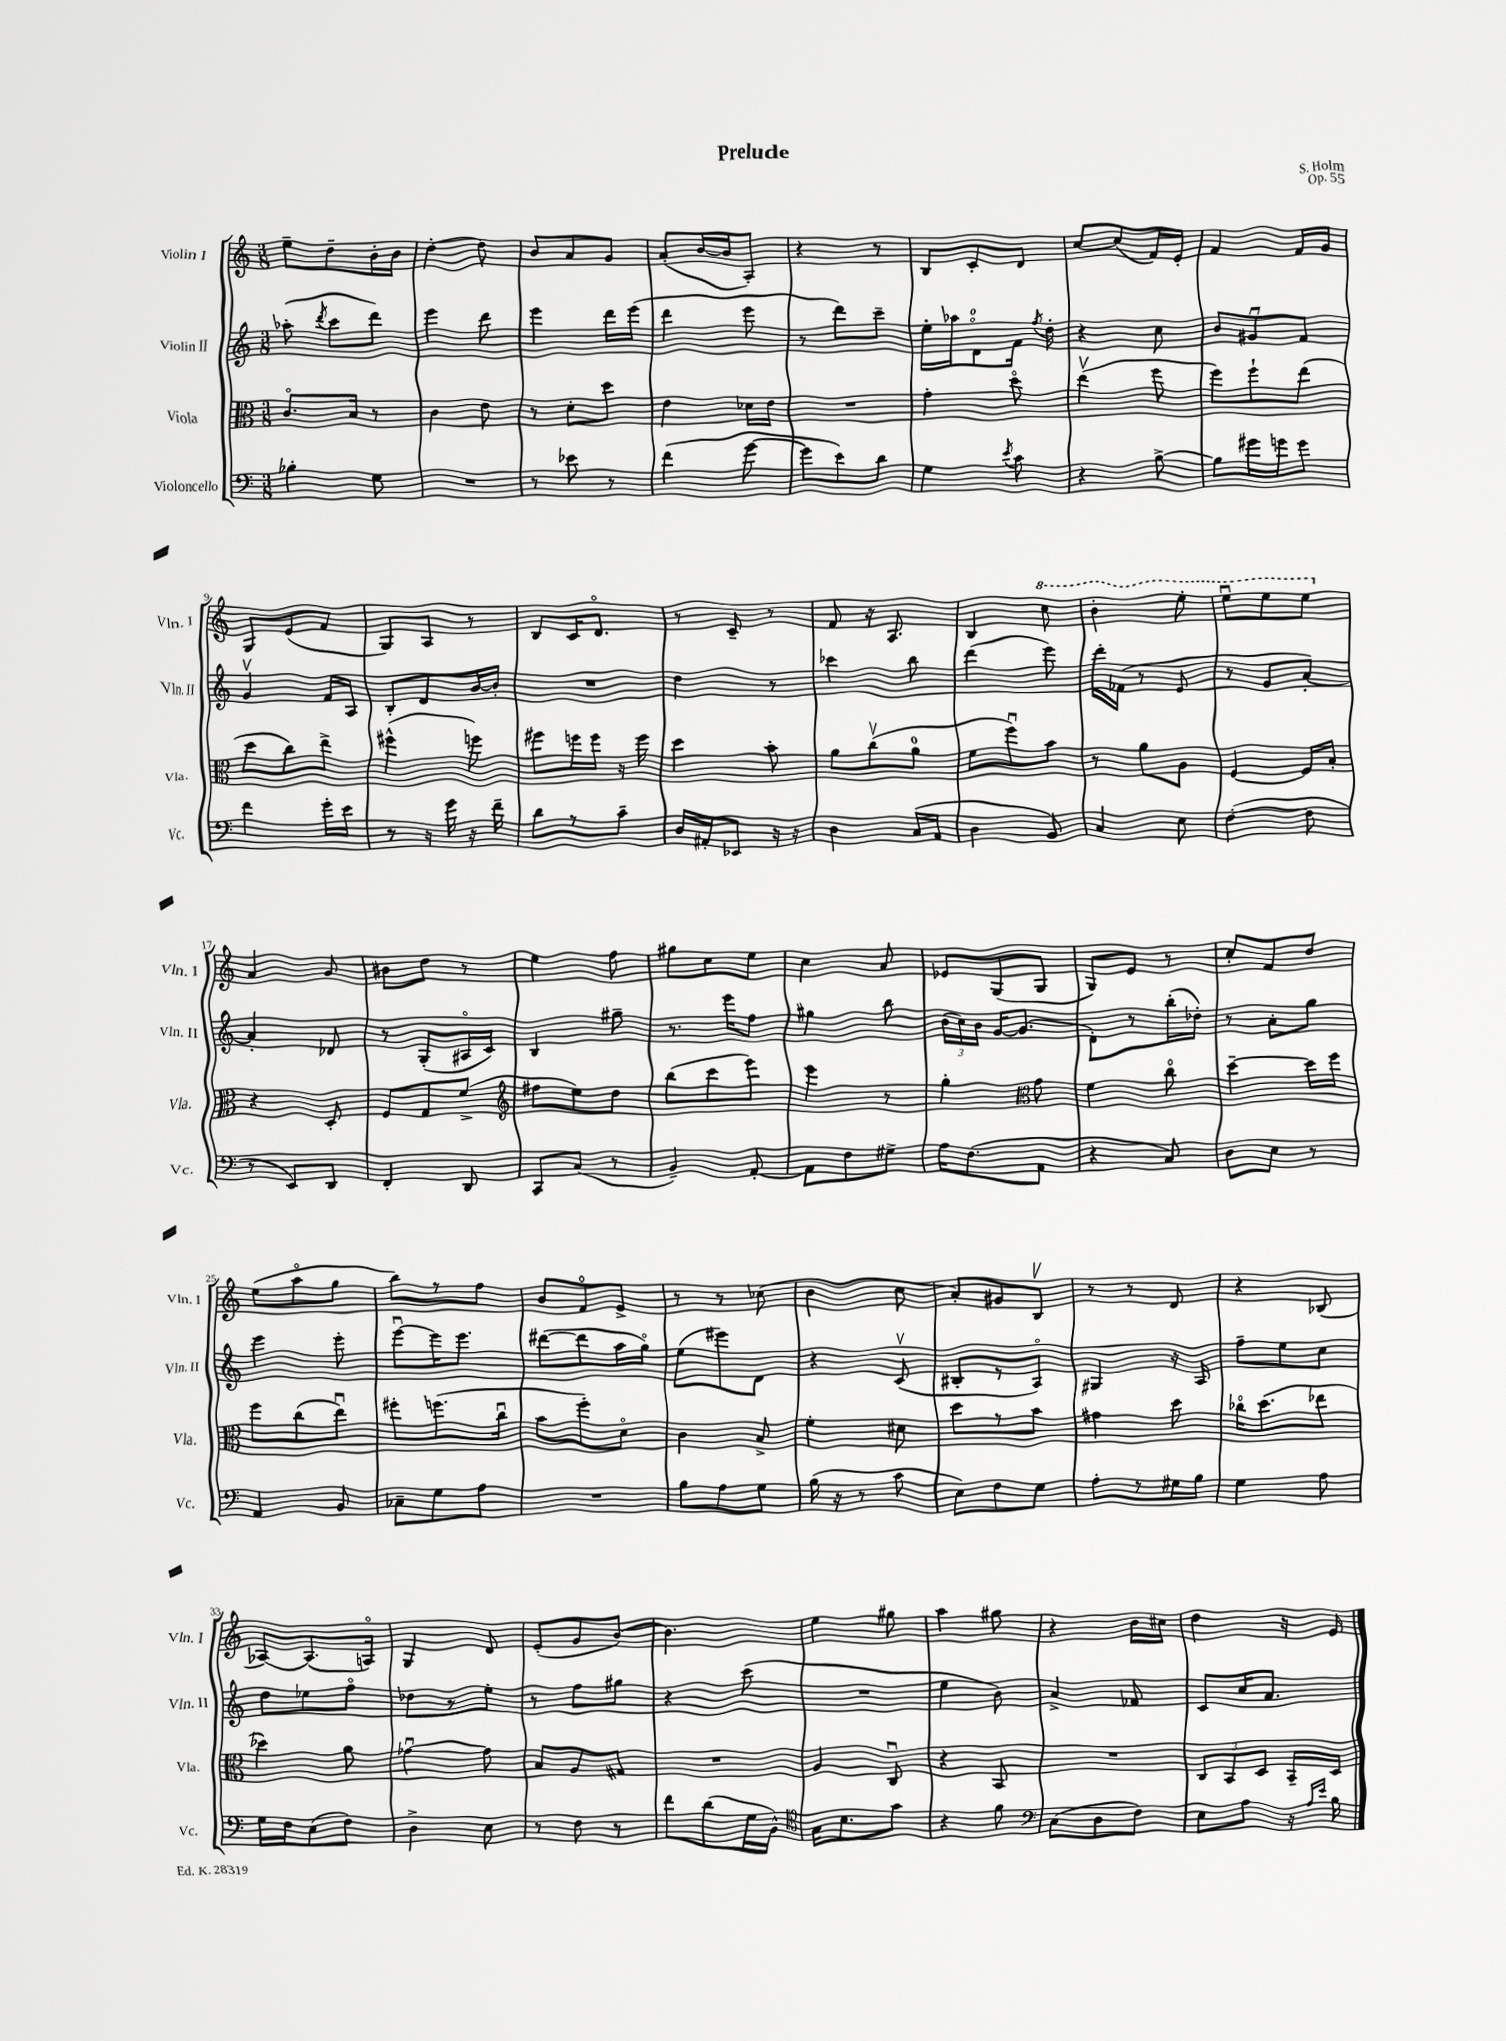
\header { title = "Prelude" composer = "S. Holm" opus = "Op. 55" }
<<
\new StaffGroup <<
\new Staff = "s0" \with { instrumentName = "Violin I" shortInstrumentName = "Vln. I" } {
    \clef treble \key c \major \numericTimeSignature \time 3/8
    \autoBeamOff e''8[-- d''8-- b'16-. b'16] |
    d''4~-. d''8 |
    b'8[ a'8 g'8] |
    a'8[-.( b'16~ b'16 a8]-.) |
    r4 r8 |
    b8[ c'8-. d'8] |
    c''8[~ c''8( f'16) e'16]-. |
    f'4 f'16[ g'16] |
    g8[ e'8( f'8] |
    g8[) a8] r8 |
    b8[ c'16 d'8.]\flageolet |
    r8 c'8-- r8 |
    f'8 r16 a8. |
    b4 \ottava #1 c'''8 |
    b''4-. e'''8-. |
    e'''8[\downbow e'''8 e'''8] \ottava #0 |
    a'4 g'8 |
    bis'8[ d''8] r8 |
    e''4 f''8 |
    gis''8[ c''8 e''8] |
    c''4 a'8 |
    ees'8[ g8( g8] |
    g8[) e'8] r8 |
    c''8[-. f'8 d''8] |
    e''8[( a''8\flageolet g''8] |
    b''8[) r8 f''8] |
    b'8[ f'8\flageolet e'8]-> |
    r8 r8 ces''8( |
    b'4 c''8 |
    a'8[-.) gis'8 b8]\upbow |
    r8 r8 d'8 |
    r4 bes8( |
    aes8[~) aes8.( a16]\flageolet) |
    g4 d'8 |
    e'8[-.( g'8 b'8]~) |
    b'4. |
    e''4 gis''8 |
    a''4 gis''8 |
    r4 b'16[ cis''16] |
    d''4 r16 e'16 \bar "|." |
}
\new Staff = "s1" \with { instrumentName = "Violin II" shortInstrumentName = "Vln. II" } {
    \clef treble \key c \major \numericTimeSignature \time 3/8
    \autoBeamOff aes''8-.( \acciaccatura { d'''8 } c'''8[ d'''8]) |
    e'''4 d'''8 |
    e'''4 d'''16[ e'''16]( |
    d'''4 e'''8 |
    r8 d'''8[) c'''8]-- |
    e''16[-. aes''16 d'8-0\flageolet f'16] \acciaccatura { f''8 } d''16-. |
    r4 c''8 |
    b'8[ gis'8\downbow f'8] |
    g'4\upbow f'16[ a16] |
    b8[-. d'8 b'16~ b'16]-. |
    R4. |
    d''4 r8 |
    ces'''4 b''8 |
    d'''4( e'''8) |
    d'''16[-. fes'16]( r8 e'8 |
    r8 g'8[ a'8]~-.) |
    a'4-. des'8 |
    r8 g8[-.( ais16\flageolet c'16]) |
    b4 gis''8-- |
    r8. e'''16[ f''8] |
    gis''4 b''8 |
    \tuplet 3/2 { b'16[( c''16) b'16] } g'16[~ g'8.]( |
    d'8[-.) r8 b''16-.( des''16]-.) |
    r8 a'8[-. g''8] |
    e'''4 e'''8-. |
    e'''8[~\downbow e'''16 e'''8.] |
    dis'''8[~( dis'''8 a''16 g''16]\flageolet) |
    e''8[( eis'''8) d'8] |
    r4 c'8\upbow( |
    bis8[-. r8 a8]\flageolet) |
    gis4 r16 a16 |
    f''8[-- e''8 c''8] |
    d''8[ ees''8 f''8]\flageolet |
    des''8[ r8 e''8]-. |
    r8 f''8[ gis''8] |
    r4 c'''8( |
    R4. |
    e''4 b'8) |
    a'4-> fes'8 |
    c'8[ c''16 a'8.] \bar "|." |
}
\new Staff = "s2" \with { instrumentName = "Viola" shortInstrumentName = "Vla." } {
    \clef alto \key c \major \numericTimeSignature \time 3/8
    \autoBeamOff c'8.[\flageolet b16] r8 |
    c'4 e'8 |
    r8 d'8[-. d''8] |
    e'4 des'16[ e'16] |
    R4. |
    g'4-. d''8\flageolet |
    e''4\upbow( f''8 |
    f''8[) f''8-! e''8]( |
    d''8[ c''8) e''8]-> |
    fis''4-^( f''8) |
    fis''8[ f''16 f''16] r16 f''16 |
    d''4 b'8-. |
    a'8[ c''8\upbow( a'8]-0 |
    f'8[ f''8\downbow) b'8] |
    r8 a'8[ a8] |
    f4~ f16[ b16]-. |
    r4 d8-. |
    f8[ g8 f'8]->( |
    \clef treble fis''8[ e''8) d''8] |
    b''8[( c'''8 e'''8]) |
    e'''4 r8 |
    g''4-. \clef alto g'8 |
    f'4 c''8\flageolet |
    d''4~-- d''16[ f''16] |
    f''8[ c''8( e''8]\downbow) |
    fis''8[-. f''8.( c''16]\downbow |
    b'8[ f''8-.) d'8]\flageolet |
    c'4 b8-> |
    f'4-. dis'8 |
    d''8[ r8 b'8] |
    gis'4 d''8 |
    ces''16[\flageolet d''8.( ees''8] |
    des''4) a'8 |
    ges'4~\downbow ges'8 |
    b8[ a8 gis8] |
    R4. |
    a4 c8\downbow |
    r4 b,8 |
    R4. |
    \tuplet 3/2 { c8[ b,8 d8] } b,16[-- d16] \bar "|." |
}
\new Staff = "s3" \with { instrumentName = "Violoncello" shortInstrumentName = "Vc." } {
    \clef bass \key c \major \numericTimeSignature \time 3/8
    \autoBeamOff bes4-. g8 |
    R4. |
    r8 ees'8 r8 |
    f'4( g'8~ |
    g'8[ e'8) d'8] |
    g4 \acciaccatura { e'8 } c'8 |
    r4 b8~-> |
    b8[ gis'16 g'16 g'8] |
    f'4 g'16[-. e'16] |
    r8 r16 g'16 r16 f'16-- |
    d'8[ r8 c'8]-- |
    d16[ ais,16-. ees,8] r16 r16 |
    d4 c16[( a,16] |
    d4 b,8) |
    c4 e8 |
    f4~-.( f8 |
    r8 e,8[) d,8] |
    f,4-. d,8 |
    c,8[ c8]( r8 |
    b,4--) a,8~-. |
    a,8[ f8 gis8]-> |
    a16[ f8.( a,8] |
    r4 c8) |
    d8[ e8] r8 |
    a,4 b,8 |
    ces8[-- g8 a8] |
    R4. |
    b8[ a8 g8] |
    b16( r16 r8 c'8 |
    e8[) f8 g8] |
    a8[-. r8 gis16 b16] |
    g4 a8 |
    g16[ f16 e8( f8]) |
    d4-> e8 |
    r8 f8 r8 |
    f'8[ d'8( g16 b,16]-^) |
    \clef tenor g16[ b8. g'8] |
    r4 f'8 |
    \clef bass c8[( d8 f8]) |
    e8[ a8] r16 \grace { a16[ e'16] } b16 \bar "|." |
}
>>
>>
